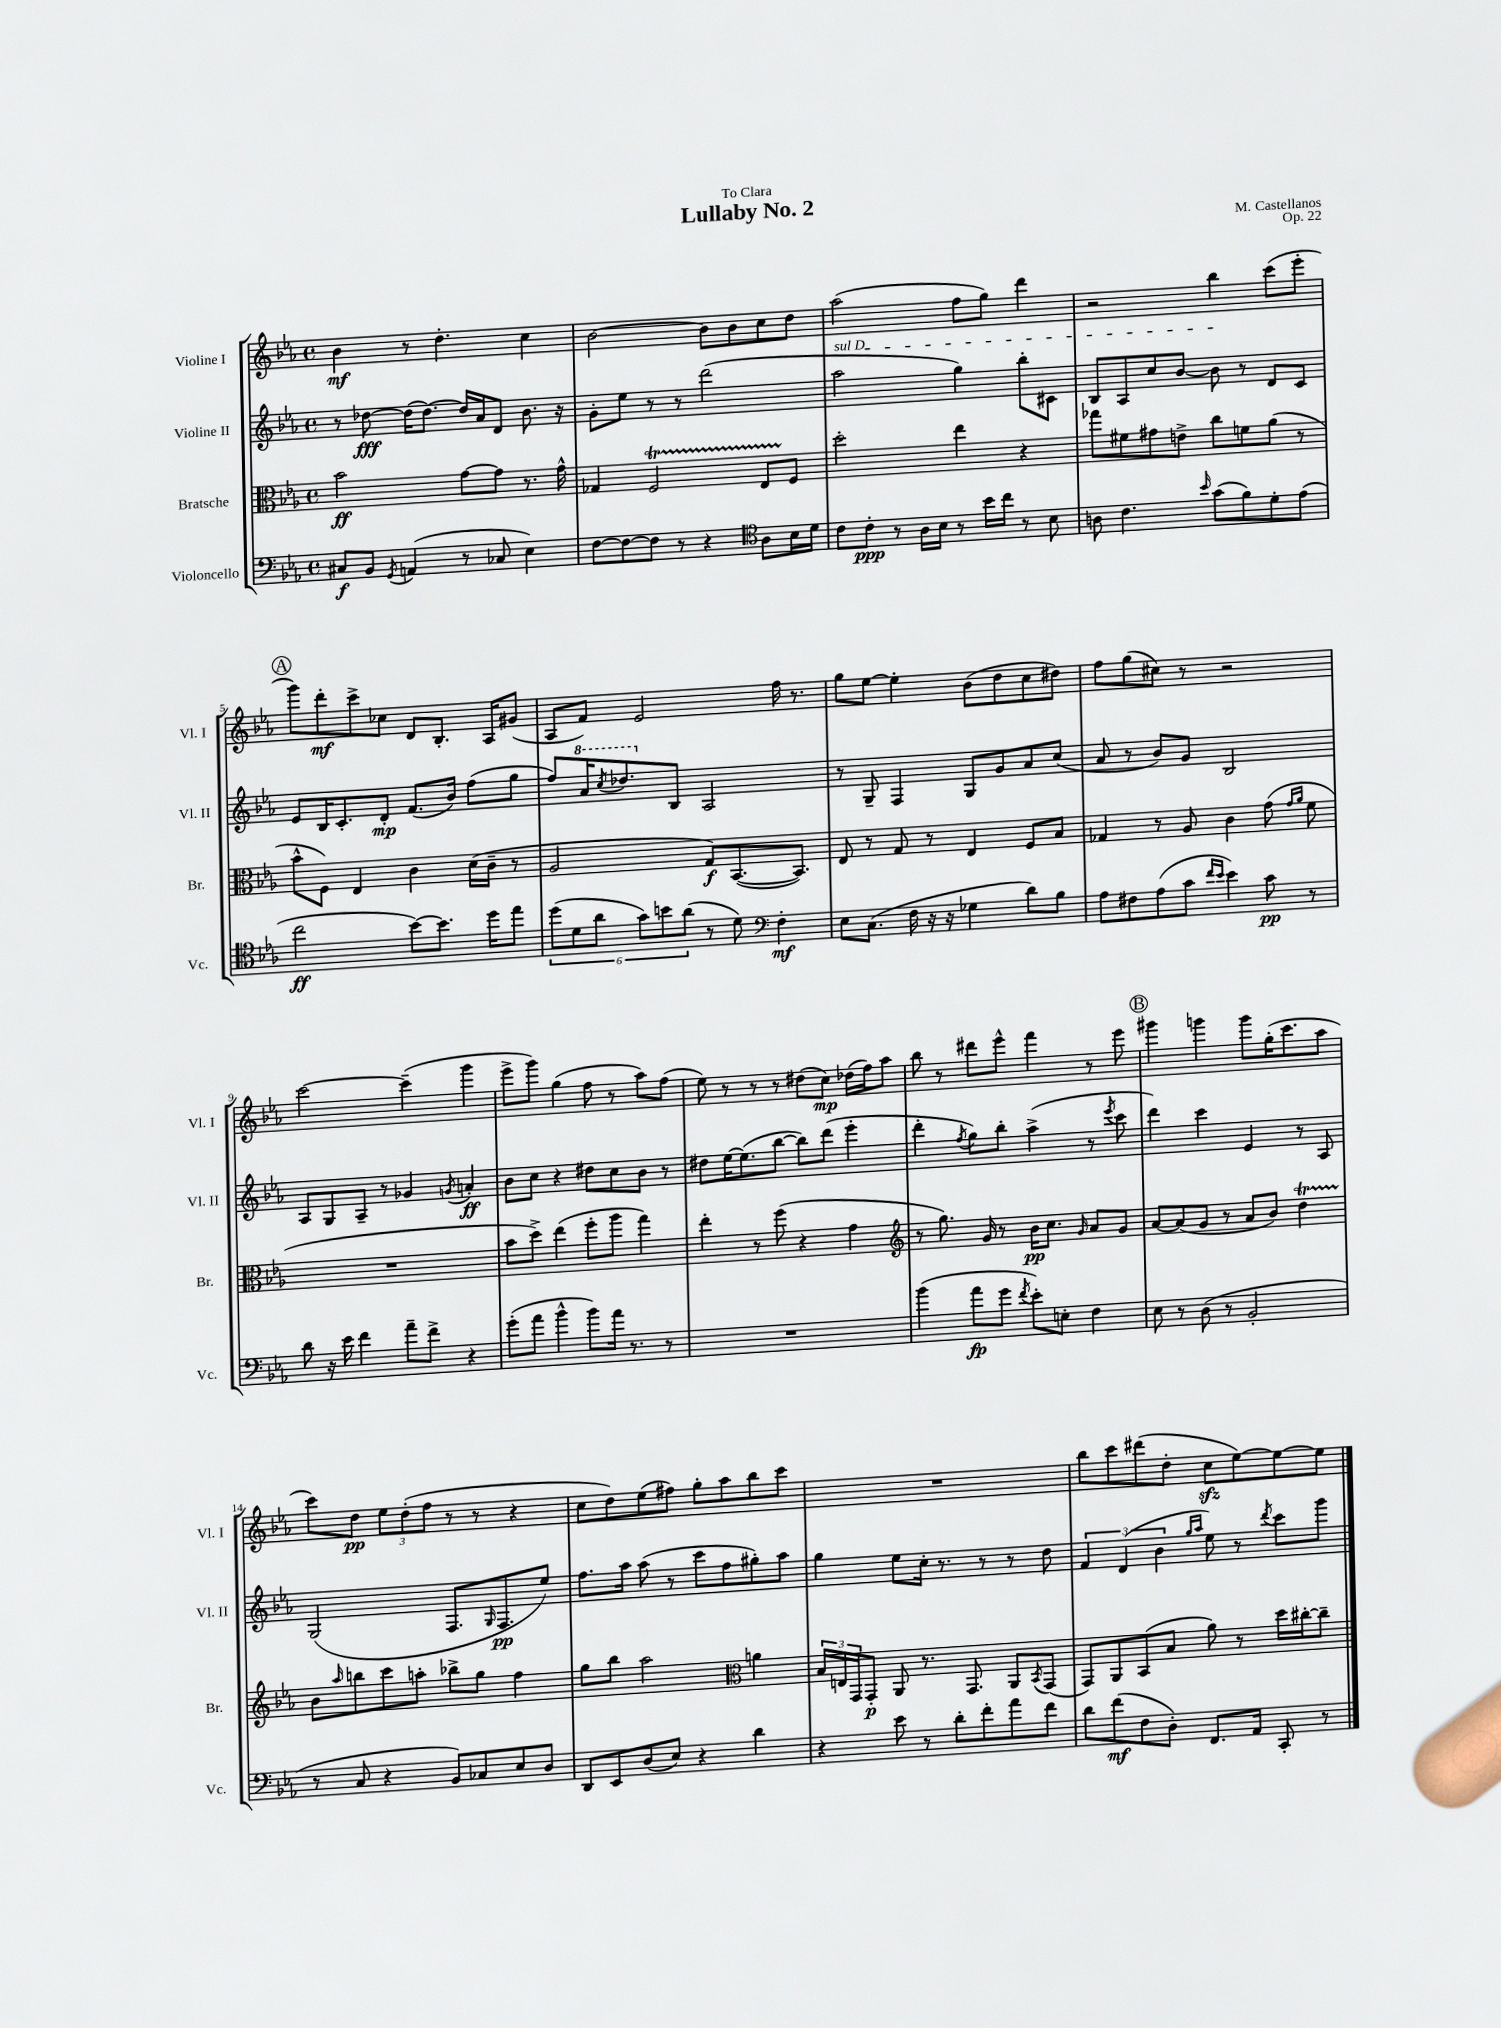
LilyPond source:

\header { title = "Lullaby No. 2" composer = "M. Castellanos" dedication = "To Clara" opus = "Op. 22" }
<<
\new StaffGroup <<
\new Staff = "s0" \with { instrumentName = "Violine I" shortInstrumentName = "Vl. I" } {
    \clef treble \key ees \major \defaultTimeSignature \time 4/4
    bes'4\mf r8 d''4.-. c''4 |
    bes'2~ bes'8 bes'8 c''8 d''8 |
    aes''2( f''8 g''8) d'''4 |
    r2 bes''4 c'''8( ees'''8-. |
    \mark \markup { \circle "A" } g'''8) d'''8-.\mf c'''8-> ces''8 d'8 bes8.-. aes16 gis'8( |
    aes8 f'8) ees'2 f''16 r8. |
    g''8 ees''8~ ees''4-. bes'8( d''8 c''8 dis''8) |
    f''8 g''8( cis''8) r8 r2 |
    c'''2~ c'''4--( g'''4 |
    ees'''8-> g'''8) g''4( f''8 r8 aes''8) f''8( |
    ees''8) r8 r8 r8 dis''8( c''8\mp) des''16( f''16) aes''8 |
    bes''8 r8 dis'''8 ees'''8-^ f'''4 r8 ees'''8 |
    \mark \markup { \circle "B" } gis'''4 g'''4 g'''8 g''16-.( c'''8. aes''8 |
    c'''8) d''8\pp \tuplet 3/2 { ees''8 d''8-.( f''8 } r8 r8 r4 |
    c''8 d''8) ees''8( fis''8) g''8-. aes''8 bes''8 c'''8 |
    R1 |
    bes''8 c'''8 dis'''8( d''8-. c''8\sfz ees''8~) ees''8~ ees''8 \bar "|." |
}
\new Staff = "s1" \with { instrumentName = "Violine II" shortInstrumentName = "Vl. II" } {
    \clef treble \key ees \major \defaultTimeSignature \time 4/4
    r8 des''8~\fff des''16( des''8.~) des''16 aes'16 d'8 bes'8. r16 |
    g'8-. ees''8 r8 r8 d'''2( |
    \once \override TextSpanner.bound-details.left.text = \markup { \italic "sul D" } aes''2\startTextSpan g''4) bes''8-. cis'8 |
    bes8 aes8 c''8 bes'8~ bes'8\stopTextSpan r8 d'8 c'8 |
    \mark \markup { \circle "A" } ees'8 bes16 c'8.-. d'8-.\mp f'8.( bes'16) f''8( g''8 |
    f''8) \ottava #1 aes''16 \acciaccatura { c'''8 } des'''8. \ottava #0 bes8 aes2 |
    r8 g8-- f4 g8 g'8 aes'8 c''8( |
    aes'8 r8 bes'8) g'8 bes2 |
    aes8 g8 aes8-- r8 ges'4 \acciaccatura { g'8 } a'4-.\ff |
    bes'8 c''8 r4 dis''8 c''8 bes'8 r8 |
    dis''8 ees''16~ ees''8.( bes''8~ bes''8) d'''8( ees'''4-. |
    d'''4-. \acciaccatura { f''8 } g''8) bes''8-. aes''4->( r8 \acciaccatura { ees'''8 } c'''8 |
    \mark \markup { \circle "B" } d'''4) c'''4 ees'4 r8 aes8 |
    g2( f8. \grace { g16 } f8.\pp ees''8) |
    f''8. aes''16 aes''8( r8 c'''8 f''8 gis''8-.) aes''8 |
    g''4 ees''8 c''16-. r8. r8 r8 d''8 |
    \tuplet 3/2 { f'4 d'4( bes'4 } \grace { g''16 aes''16 } ees''8) r8 \acciaccatura { d'''8 } c'''8 g'''8 \bar "|." |
}
\new Staff = "s2" \with { instrumentName = "Bratsche" shortInstrumentName = "Br." } {
    \clef alto \key ees \major \defaultTimeSignature \time 4/4
    bes'2\ff g'8~ g'8 r8. g'16-^ |
    ges4 f2\startTrillSpan ees8 f8\stopTrillSpan |
    d''2-. ees''4 r4 |
    ges''8 fis'8 gis'8 e'8-> c''8 f'8 aes'8( r8 |
    \mark \markup { \circle "A" } bes'8-^ f8) ees4 c'4 d'16( c'16-- r8 |
    aes2 g8\f) bes,8.~( bes,8.) |
    ees8 r8 g8 r8 ees4 f8 bes8 |
    ges4 r8 aes8 c'4 g'8( \grace { g'16 aes'16 } f'8 |
    R1 |
    bes'8 d''8->) ees''4( f''8-. aes''8 g''4) |
    ees''4-. r8 f''8( r4 g'4 |
    \clef treble r8 g''8.) g'16 r8 bes'16\pp c''8. \grace { g'16 } aes'8 g'8 |
    \mark \markup { \circle "B" } aes'8~ aes'8( g'8 r8 aes'8 bes'8) d''4\startTrillSpan |
    bes'8\stopTrillSpan \grace { aes''16 } b''8 c'''8 a''8-. bes''8-> g''8 f''4 |
    g''8 bes''8 aes''2 \clef alto a'4 |
    \tuplet 3/2 { bes16 e16 g,16 } g,8-.\p aes,8 r8. g,8. aes,8 \acciaccatura { bes,8 } g,8( |
    g,8) aes,8 bes,8( bes8 aes'8) r8 d''16 cis''16~-. cis''8-- \bar "|." |
}
\new Staff = "s3" \with { instrumentName = "Violoncello" shortInstrumentName = "Vc." } {
    \clef bass \key ees \major \defaultTimeSignature \time 4/4
    cis8\f bes,8 \acciaccatura { g,8 } a,4( r8 ces8 ees4) |
    f8~ f8~ f8 r8 r4 \clef tenor aes8 bes16 d'16 |
    c'8 c'8-.\ppp r8 aes16 bes16 r8 bes'16 c''16 r8 bes8 |
    a8 c'4. \grace { bes'16 } g'8( f'8) d'8-. ees'8( |
    \mark \markup { \circle "A" } c''2\ff bes'8~) bes'8. d''16 ees''8 |
    \tuplet 6/4 { d''8( d'8 aes'8 g'8) b'8 aes'8( } r8 d'8) \clef bass f4-.\mf |
    ees8 c8.( f16 r16 r16 ges4 d'8) bes8 |
    aes8 fis8 aes8( c'8 \grace { f'16 ees'16 } ees'4) c'8\pp r8 |
    d'8 r16 ees'16 f'4 aes'8-- f'8-> r4 |
    g'8-.( aes'8 bes'4-^ bes'8) aes'16 r8. r8 |
    R1 |
    bes'4( aes'8\fp g'8 \acciaccatura { f'8 } ees'8-.) e8-. f4 |
    \mark \markup { \circle "B" } ees8 r8 d8( r8 bes,2-. |
    r8 c8 r4 bes,8) ces8 ees8 d8 |
    d,8 ees,8 d8( ees8) r4 d'4 |
    r4 ees'8 r8 d'8-. f'8-. aes'8 f'8 |
    d'8 f'8\mf( f8 d8-.) f,8. aes,16 c,8-. r8 \bar "|." |
}
>>
>>
